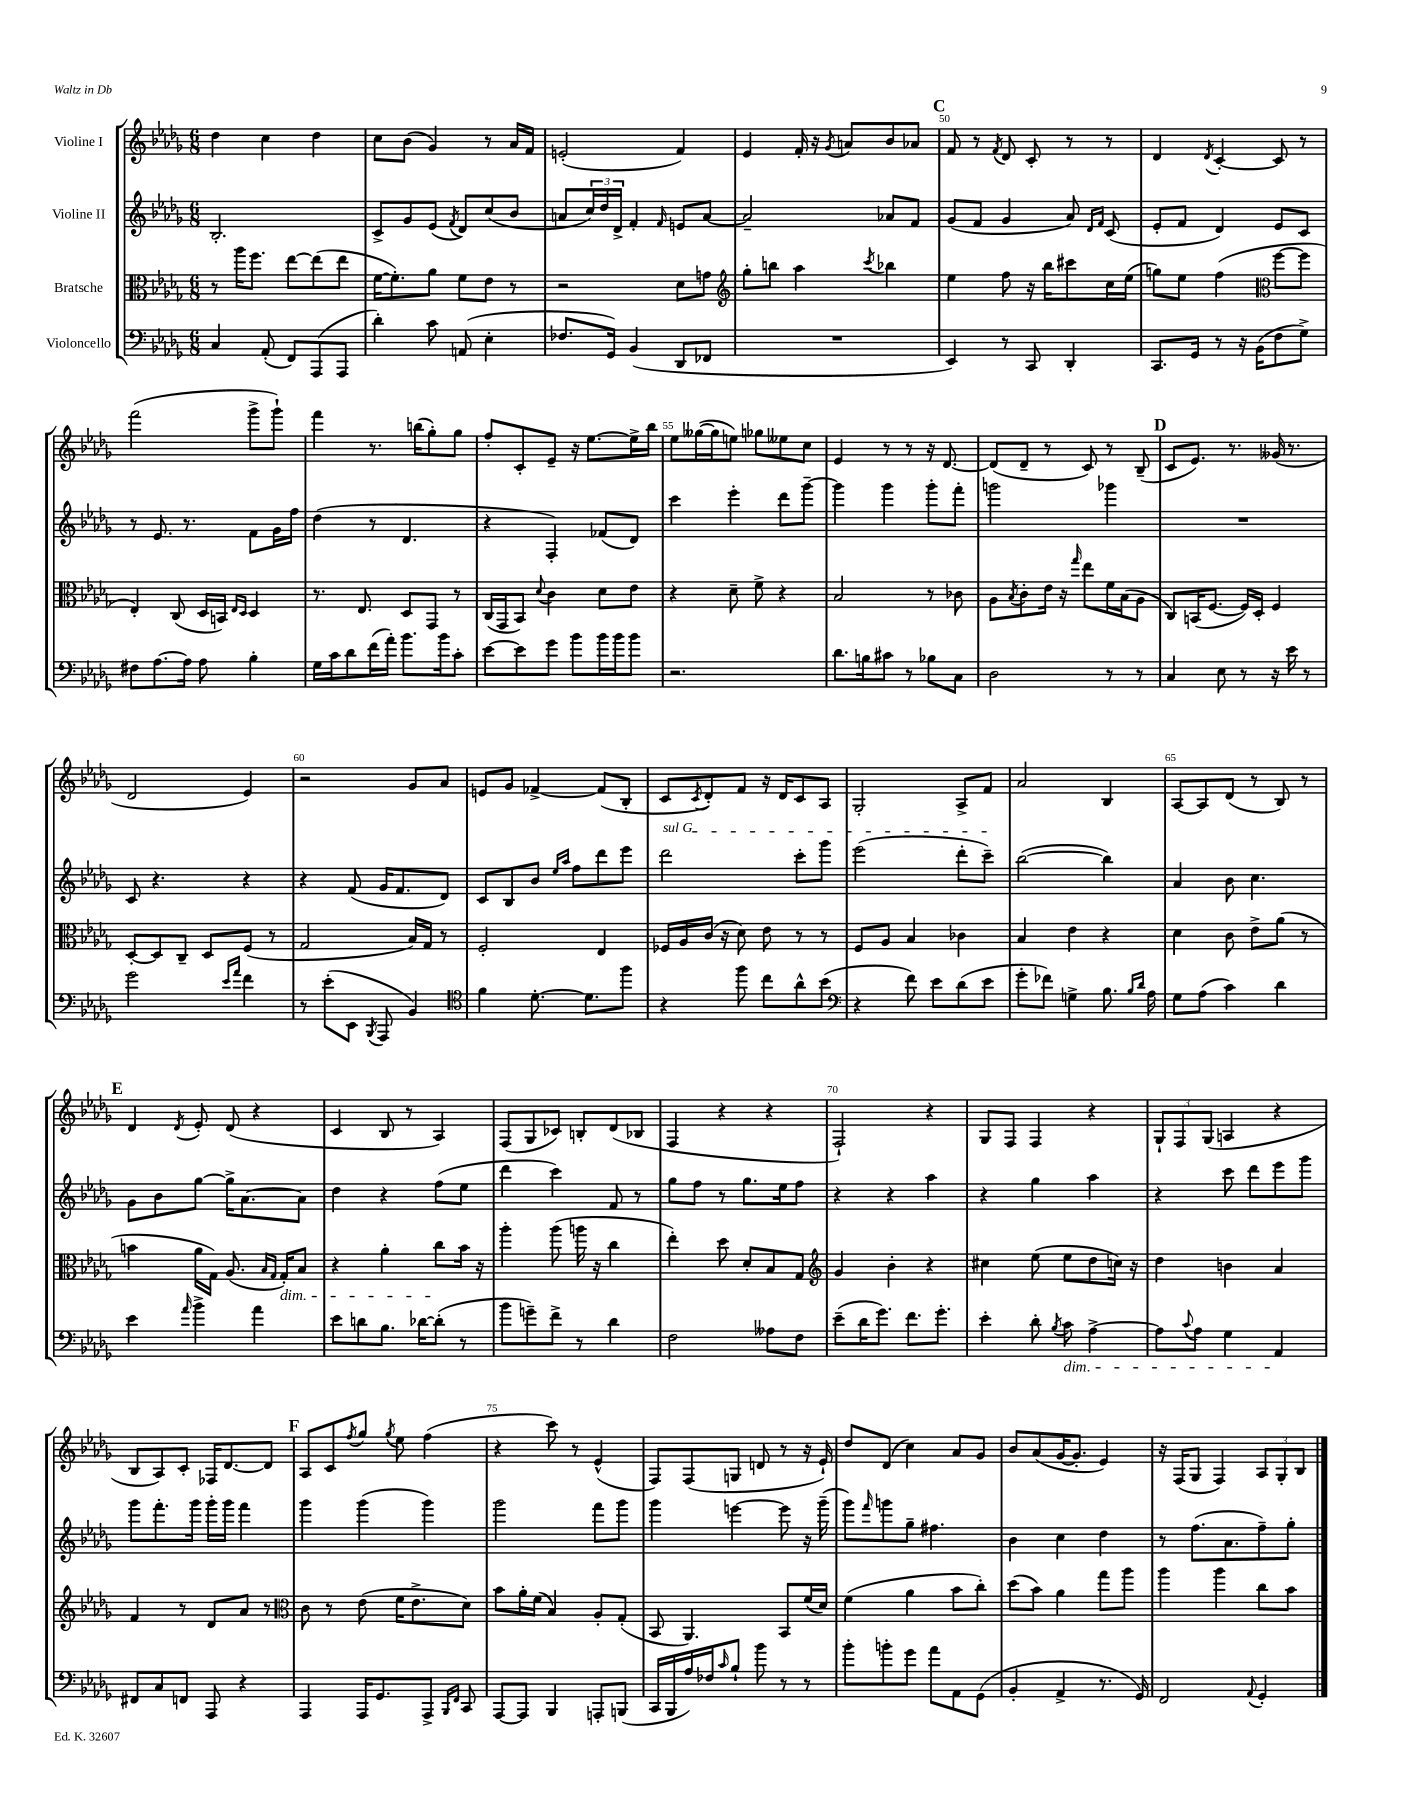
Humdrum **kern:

**kern	**kern	**kern	**kern
*staff4	*staff3	*staff2	*staff1
*clefF4	*clefC3	*clefG2	*clefG2
*k[b-e-a-d-g-]	*k[b-e-a-d-g-]	*k[b-e-a-d-g-]	*k[b-e-a-d-g-]
*M6/8	*M6/8	*M6/8	*M6/8
4C	8r	2.B-'	4dd-
.	16aa-	.	.
.	8.ff	.	.
(8AA-'	.	.	4cc
8FF)	[8ee-	.	.
(8AAA-	(8ee-]	.	4dd-
8AAA-	8ee-	.	.
=	=	=	=
4d-')	[16f	8c^	8cc
.	8.f'])	.	.
.	.	8g-	(8b-
8c	8a-	(8e-	4g-)
.	.	8qf	.
(8AA	8f	8d-)	.
4E-'	8e-	(8cc	8r
.	8r	8b-	16a-
.	.	.	16f
=	=	=	=
8.F-	2r	8a	(2e'
.	.	24cc)	.
.	.	24dd-	.
16GG-)	.	.	.
.	.	24d-^	.
(4BB-	.	4f'	.
.	.	16qqf	.
8DD-	8d-	8e	4f)
8FF-	8g	[8a	.
=	=	=	=
*	*clefG2	*	*
2.r	8gg-'	2a~]	4e-
.	8bb	.	.
.	4aa-	.	16f'
.	.	.	16r
.	.	.	8qg-
.	.	.	8a
.	8qccc	.	.
.	4bb-	8a-	8b-
.	.	8f	8a-
=	=	=	=
4EE-)	4ee-	(8g-	8f
.	.	8f	8r
.	.	.	8qf
8r	8ff	4g-	8d-
8CC	16r	.	8c'
.	16bb-	.	.
4DD-'	8ccc#	8a-)	8r
.	.	16qqd-	.
.	.	16qqf	.
.	16cc	(8c	8r
.	(16ee-	.	.
=	=	=	=
8.CC	8gg)	8e-'	4d-
.	8ee-	8f	.
16GG-	.	.	.
.	.	.	8qd-
8r	(4ff	4d-)	[4c'
16r	.	.	.
(16BB-	.	.	.
*	*clefC3	*	*
8F	[8ff	8e-	8c]
8G-^)	8ff]	8c	8r
=	=	=	=
8F#	4E-')	8r	(2fff
[8.A-	.	8.e-	.
.	(8C	.	.
16A-]	.	8.r	.
8A-	16D-	.	.
.	16BB)	.	.
.	16qqE-	.	.
.	16qqD-	.	.
4B-'	4D-	8f	8ggg-^
.	.	16g-	8ggg-`)
.	.	16ff	.
=	=	=	=
16G-	8.r	(4dd-	4fff
16c	.	.	.
8d-	.	.	.
.	8.E-	.	.
(16f	.	8r	8.r
16a-')	.	.	.
8.b-	8D-	4.d-	.
.	.	.	(16bb
.	8GG-	.	8gg-')
16b-	.	.	.
8c'	8r	.	8gg-
=	=	=	=
[8e-	(16C	4r	8ff'
.	16GG-	.	.
8e-]	8BB-)	.	8c'
.	8qqd-	.	.
8g-	4c	4F')	8e-~
8b-	.	.	16r
.	.	.	[8.ee-
16b-	8d-	(8f-	.
16b-	.	.	.
8b-	8e-	8d-)	16ee-^]
.	.	.	16bb-
=	=	=	=
2.r	4r	4ccc	8ee-
.	.	.	([16gg--
.	.	.	16gg--]
.	8d-~	4eee-'	8ee)
.	8f^	.	8gg-
.	4r	8ddd-	8ee--
.	.	[8ggg-~	8cc
=	=	=	=
8.d-	2B-	4ggg-]	4e-
16B	.	.	.
8c#	.	4ggg-	8r
8r	.	.	8r
8B-	8r	8ggg-'	16r
.	.	.	[8.d-
8C	8c-	8fff'	.
=	=	=	=
2D-	8A-	2ggg	(8d-]
.	8qB-	.	.
.	8c'	.	8d-~
.	16e-	.	8r
.	16r	.	.
.	16qqgg-	.	.
.	8ee-	.	8c)
8r	16f	4ggg-	8r
.	(16B-	.	.
8r	8A-	.	(8B-~
=	=	=	=
4C	8C)	2.r	8c
.	(16BB	.	8.e-)
.	[8.F	.	.
8E-	.	.	.
.	.	.	8.r
8r	16F])	.	.
.	16D-'	.	.
16r	4F	.	(16g--
16e-	.	.	8.r
8r	.	.	.
=	=	=	=
2g-	[8D-'	8c	2d-
.	8D-]	4.r	.
.	8C~	.	.
.	8D-	.	.
16qqe-	.	.	.
16qqa-	.	.	.
4f	(8F	4r	4e-)
.	8r	.	.
=	=	=	=
8r	2G-	4r	2r
(8e-'	.	.	.
8EE-	.	(8f	.
8qBBB-	.	.	.
8AAA-	.	16g-	.
.	.	8.f	.
4BB-)	16B-)	.	8g-
.	16G-	.	.
.	8r	8d-)	8a-
=	=	=	=
*clefC4	*	*	*
4f	2F'	8c	8e
.	.	8B-	8g-
[8.d-'	.	8b-	[4f-^
.	.	16qqee-	.
.	.	16qqaa-	.
.	.	8ff	.
8.d-]	.	.	.
.	4E-	8ddd-	(8f-]
8ff	.	8eee-	8B-'
=	=	=	=
4r	16F-	2ddd-	8c
.	16A-	.	.
.	.	.	8qc
.	(16c	.	8d-')
.	16r	.	.
8ff	8d-)	.	8f
8cc	8e-	.	16r
.	.	.	16d-
8a-^^	8r	8ccc'	8c
(8b-	8r	8ggg-	8A-
=	=	=	=
*clefF4	*	*	*
4r	8F	(2eee-	2G-'
.	8A-	.	.
8f)	4B-	.	.
8e-	.	.	.
(8d-	4c-	8ddd-'	8A-^
8e-	.	8ccc~)	8f
=	=	=	=
8g-'	4B-	([2bb-	2a-
8f-)	.	.	.
4G^	4e-	.	.
8.B-	4r	4bb-])	4B-
16qqB-	.	.	.
16qqd-	.	.	.
16A-	.	.	.
=	=	=	=
8G-	4d-	4a-	[8A-
(8A-	.	.	8A-]
4c)	8c	8b-	(8d-
.	8e-^	4.cc	8r
4d-	(8a-	.	8B-)
.	8r	.	8r
=	=	=	=
4e-	4b	8g-	4d-
.	.	8b-	.
16qqa-	.	.	8qd-
4b-^	16a-	[8gg-	8e-'
.	16G-)	.	.
.	(8.A-	16gg-^]	(8d-
.	.	[8.a-	.
4a-	.	.	4r
.	16qqB-	.	.
.	16qqG-	.	.
.	16G-')	.	.
.	8B-	8a-]	.
=	=	=	=
8e-	4r	4dd-	4c
8d	.	.	.
8.B-	4a-'	4r	8B-
.	.	.	8r
[16d-	.	.	.
(8d-']	8cc	(8ff	4A-)
8r	16b-	8ee-	.
.	16r	.	.
=	=	=	=
8b-	4aa-'	4ddd-	(8F
8g~)	.	.	8G-
8f^	(8aa-	4ccc)	8c-)
8r	16aa	.	8B'
.	16r	.	.
4d-	4cc	8f	(8d-
.	.	8r	8B-
=	=	=	=
2F	4ee-')	8gg-	4F
.	.	8ff	.
.	8dd-	8r	4r
.	8d-'	8.gg-	.
8A--	8B-	.	4r
.	.	16ee-	.
8F	8G-	8ff	.
=	=	=	=
*	*clefG2	*	*
(8e-~	4g-	4r	2F`)
16d-	.	.	.
8.g-)	.	.	.
.	4b-'	4r	.
8.f	.	.	.
.	4r	4aa-	4r
8.g-'	.	.	.
=	=	=	=
4e-'	4cc#	4r	8G-
.	.	.	8F
8d-'	(8ee-	4gg-	4F
8qB-	.	.	.
8c	8ee-	.	.
[4A-^	8dd-	4aa-	4r
.	16cc)	.	.
.	16r	.	.
=	=	=	=
8A-]	4dd-	4r	12G-`
.	.	.	12F
8qqc	.	.	.
8A-	.	.	.
.	.	.	(12G-
4G-	4b	8ccc	4A
.	.	8ddd-	.
4AA-	4a-	8eee-	4r
.	.	8ggg-	.
=	=	=	=
8FF#	4f	8ggg-	8B-
8C	.	8.fff'	8A-)
8FF	8r	.	8c'
.	.	16ggg-	.
8AAA-	8d-	16ggg-'	16F-
.	.	16ggg-	[8.d-
4r	8a-	4fff	.
.	8r	.	8d-]
=	=	=	=
*	*clefC3	*	*
4AAA-	8c	4ggg-	8A-
.	8r	.	8c
.	.	.	8qff
16AAA-	(8e-	(4ggg-	8gg-
8.GG-	.	.	.
.	.	.	8qgg-
.	16f	.	8ee-
.	8.e-^	.	.
8AAA-^	.	4ggg-)	(4ff
16qqBBB-	.	.	.
16qqFF	.	.	.
8CC	8d-)	.	.
=	=	=	=
[8AAA-	8b-	2ggg-	4r
8AAA-]	16a-'	.	.
.	(16f	.	.
4BBB-	4B-)	.	8ccc)
.	.	.	8r
8AAA'	8A-'	8fff	(4e-^^
(8BBB	(8G-'	8ggg-	.
=	=	=	=
16CC	8BB-	4ggg-	8F)
16BBB-	.	.	.
16A-)	4.AA-)	.	(8F
16F-	.	.	.
16qqc	.	.	.
8B-`	.	[4eee	8G
8b-	.	.	8d
8r	8BB-	8eee]	8r
8r	(16f	16r	16r
.	16d-)	(16ggg-~	16e-`)
=	=	=	=
8b-'	(4f	8ggg-)	8dd-
.	.	16qqfff	.
8b'	.	8ggg	(8d-
8g-	4a-	8gg-~	4cc)
8a-	.	4.ff#	.
8AA-	8b-	.	8a-
(8GG-	8cc')	.	8g-
=	=	=	=
4BB-'	(8dd-	4b-	8b-
.	8b-)	.	(8a-
4AA-^	4a-	4cc	[16g-
.	.	.	8.g-']
8.r	8gg-	4dd-	4e-)
.	8aa-	.	.
16GG-)	.	.	.
=	=	=	=
2FF	4aa-	8r	16r
.	.	.	(16F
.	.	(8.ff	8G-
.	4aa-	.	4F)
.	.	8.a-	.
8qqAA-	.	.	.
4GG-'	8cc	8ff~)	12A-
.	.	.	12G-'
.	8b-	8gg-'	.
.	.	.	12B-
==	==	==	==
*-	*-	*-	*-
